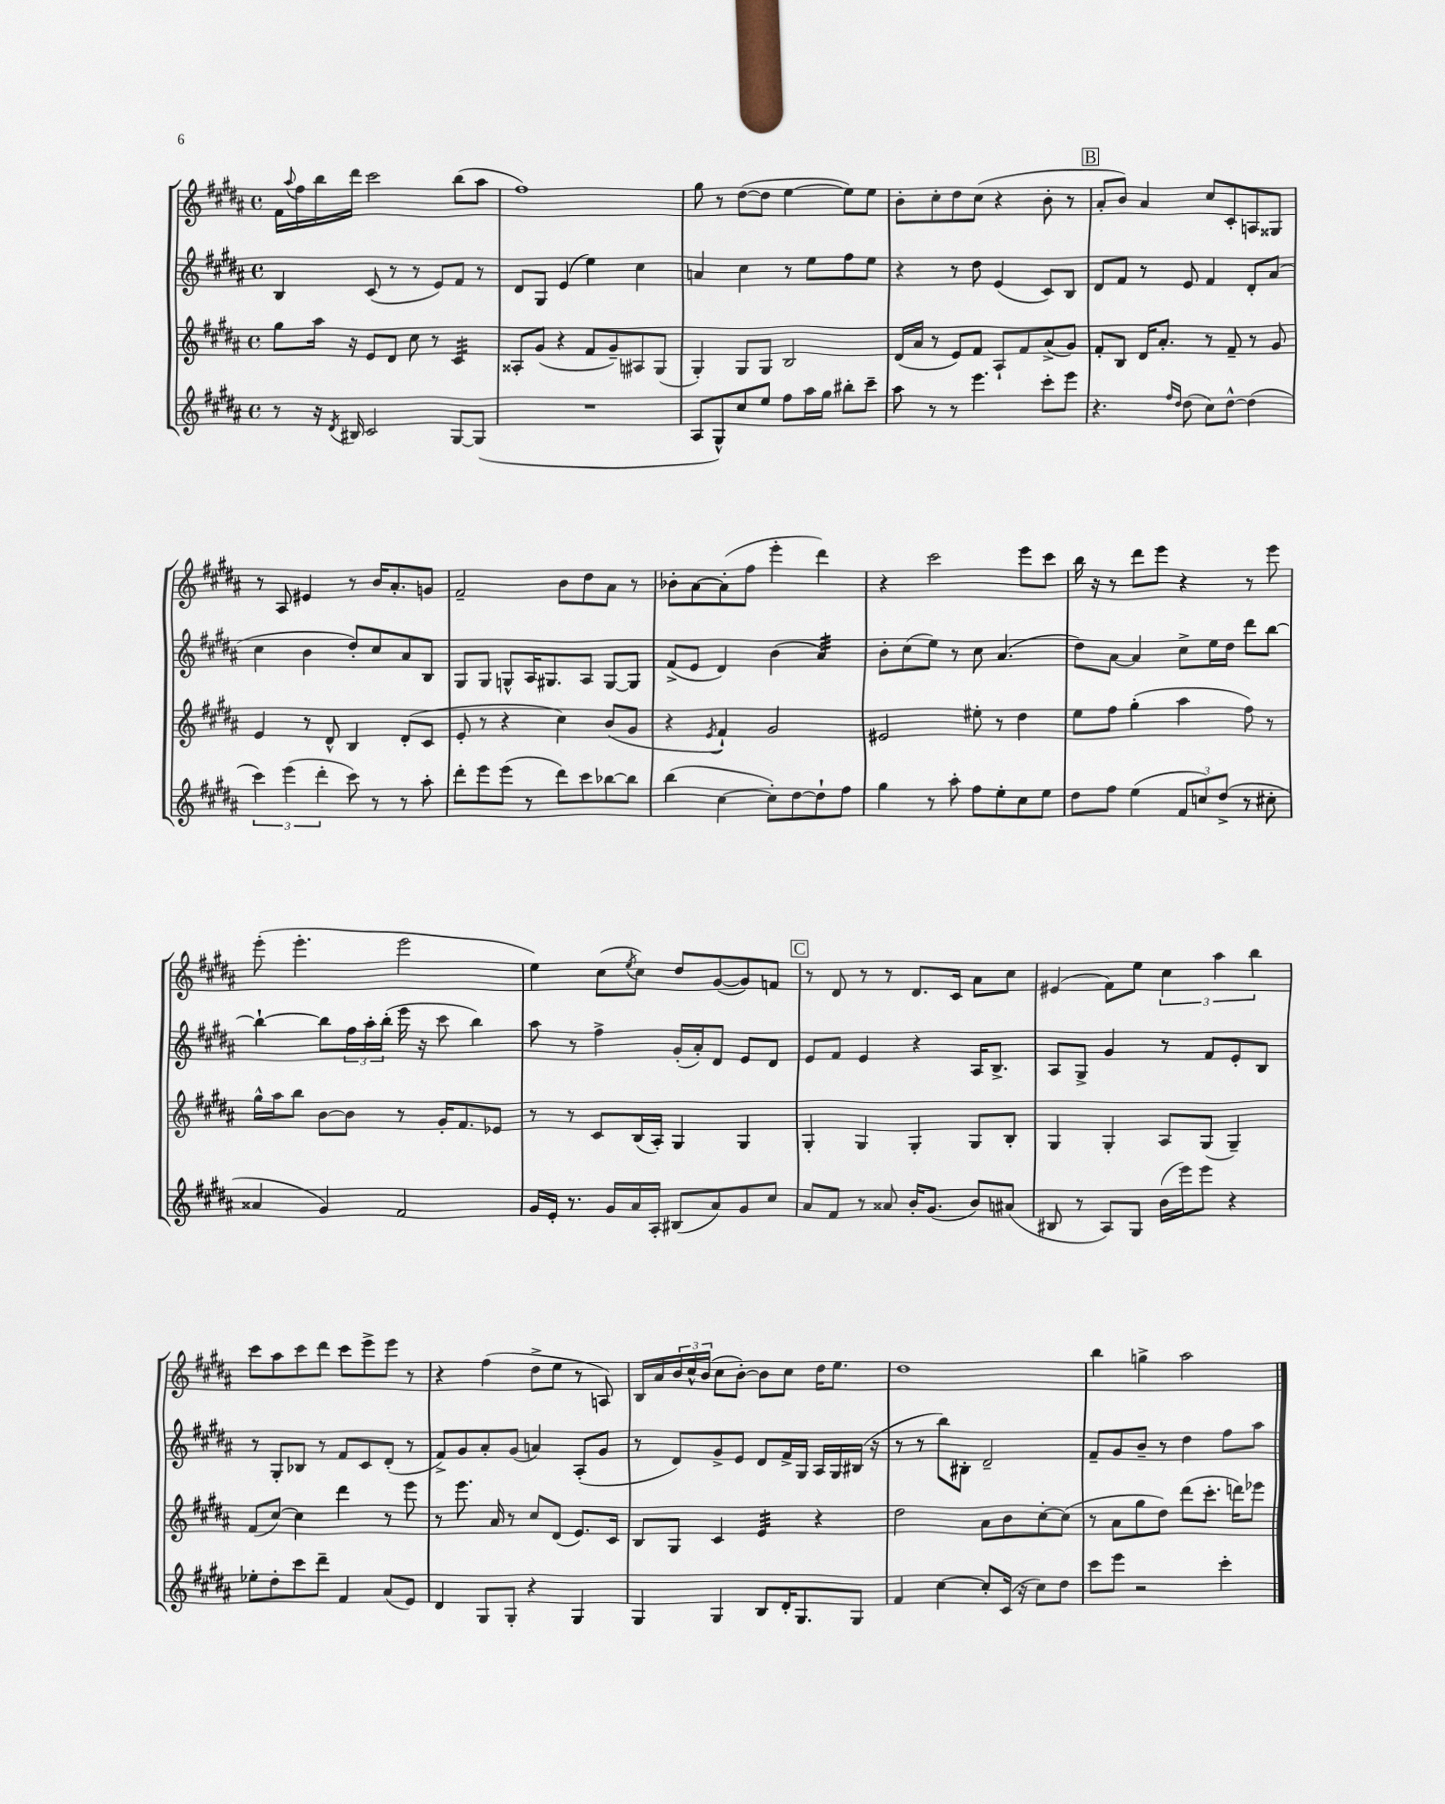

**kern	**kern	**kern	**kern
*staff4	*staff3	*staff2	*staff1
*clefG2	*clefG2	*clefG2	*clefG2
*k[f#c#g#d#a#]	*k[f#c#g#d#a#]	*k[f#c#g#d#a#]	*k[f#c#g#d#a#]
*M4/4	*M4/4	*M4/4	*M4/4
*met(c)	*met(c)	*met(c)	*met(c)
8r	8gg#\L	4B/	16f#\LL
.	.	.	8qqaa#/
.	.	.	16ff#\
16r	16aa#\Jk	.	16bb\
8qd#/	.	.	.
16B#/	16r	.	16ddd#\JJ
2c#/	8e/L	(8c#/	2ccc#\
.	8d#/J	8r	.
.	8cc#\	8r	.
.	8r	8e/L)	.
[8G#/L	4c#/	8f#/J	(8bb\L
(8G#/]J	.	8r	8aa#\J
=	=	=	=
1r	8A##'/L	8d#/L	1ff#)
.	(8g#/J	8G#/J	.
.	4r	(4e/	.
.	8f#/L	4ee\)	.
.	8g#~/)	.	.
.	8A#/	4cc#\	.
.	(8G#/J	.	.
=	=	=	=
8A#/L	4G#'/)	4a/	8gg#\
8G#^^/)	.	.	8r
8cc#/	8G#/L	4cc#\	([8dd#\L
8ee/J	8G#/J	.	8dd#\]J
8ff#\L	2B/	8r	[4ee\
16aa#\L	.	8ee\L	.
16gg#\JJ	.	.	.
8bb#'\L	.	8ff#\	8ee\]L)
8ccc#~\J	.	8ee\J	8ee\J
=	=	=	=
8aa#\	(16d#/LL	4r	8b'\L
.	16a#/JJ	.	.
8r	8r	.	8cc#'\
8r	8e/L)	8r	8dd#\
4.eee\	8f#/J	8dd#\	(8cc#\J
.	8A#`/L	(4e/	4r
.	8f#/	.	.
8ccc#'\L	(8a#^/	8c#/L)	8b'\
8eee\J	8g#/J)	8B/J	8r
=	=	=	=
4.r	8f#'/L	8d#/L	8a#'/L
.	8B/J	8f#/J	8b/J)
.	16d#/LK	8r	4a#/
.	8.a#'/J	.	.
16qqff#/LL	.	.	.
16qqdd#/JJ	.	.	.
(8dd#\	.	8e/	.
8cc#\L)	8r	4f#/	8cc#/L
[8dd#^^\J	8f#~/	.	8c#'/
(4dd#\]	8r	8d#'/L	8A/
.	8g#/	(8a#/J	8G##/J
=	=	=	=
6ccc#\)	4e/	4cc#\	8r
.	.	.	8A#/
(6eee\	.	.	.
.	8r	4b\	4e#/
6ddd#'\	.	.	.
.	8d#^^/	.	.
8ccc#\)	4B/	8dd#'/L)	8r
8r	.	8cc#/	16b/LK
.	.	.	8.a#'/
8r	(8d#'/L	8a#/	.
8aa#'\	8c#/J	8B/J	8g/J
=	=	=	=
8ddd#'\L	8e'/	8G#/L	2f#~/
8eee\	8r	8G#/J	.
(8eee\J	4r	8G^^/L	.
8r	.	16A#/K	.
.	.	8.G#/	.
8ddd#\L)	4cc#\)	.	8b\L
8ccc#\	.	8A#/J	8dd#\
[8bb-\	(8b/L	[8G#/L	8a#\J
8bb-\]J	8g#/J	8G#/]J	8r
=	=	=	=
(4bb\	4r	(8f#^/L	8b-'\L
.	.	8e/J	[8a#\
.	8qe/	.	.
[4cc#\	4f#`/)	4d#/)	(8a#'\]
.	.	.	8ff#\J
8cc#'\]L)	2g#/	(4b\	4eee'\
[8dd#\	.	.	.
8dd#`\]	.	4a#/)	4ddd#\)
8ff#\J	.	.	.
=	=	=	=
4gg#\	2e#/	8b'\L	4r
.	.	(8cc#\	.
8r	.	8ee\J)	2ccc#\
8aa#'\	.	8r	.
8ff#\L	8ee#'\	8cc#\	.
8ee'\	8r	(4.a#/	.
8cc#\	4dd#\	.	8eee\L
8ee\J	.	.	8ccc#\J
=	=	=	=
8dd#\L	8ee\L	8dd#\L)	16bb\
.	.	.	16r
8ff#\J	8ff#\J	[8a#\J	8r
(4ee\	(4gg#'\	4a#/]	8ddd#\L
.	.	.	8eee\J
12f#/L	4aa#\	8cc#^\L	4r
12cc/)	.	.	.
.	.	16ee\L	.
(12dd#^/J	.	.	.
.	.	16dd#\JJ	.
8r	8ff#\)	8ddd#\L	8r
8cc#'\	8r	[8bb\J	8eee\
=	=	=	=
4a##/	16gg#^^\LL	4bb`\_	(8eee'\
.	16aa#\J	.	.
.	8bb\J	.	4.eee'\
4g#/)	[8b\L	8bb\]L	.
.	8b\]J	24ff#\L	.
.	.	24aa#'\	.
.	.	(24bb'\JJ	.
2f#/	8r	16eee\	2eee\
.	.	16r	.
.	16g#'/LK	8ccc#\	.
.	8.f#/	.	.
.	.	4bb\)	.
.	8e-/J	.	.
=	=	=	=
16g#/LL	8r	8aa#\	4ee\)
16e'/JJ	.	.	.
8.r	8r	8r	.
.	8c#/L	4ff#^\	(8cc#\L
16g#/LL	.	.	.
.	.	.	8qee/
16a#/	(16B/L	.	8cc#\J)
16A#'/JJ	16A#'/JJ)	.	.
(8B#/L	4G#/	(16g#'/LL	8dd#/L
.	.	16a#'/J)	.
8a#/)	.	8d#/J	([8g#/
8g#/	4G#/	8e/L	8g#/])
8cc#/J	.	8d#/J	8f/J
=	=	=	=
8a#/L	4G#'/	8e/L	8r
8f#/J	.	8f#/J	8d#/
8r	4G#/	4e/	8r
8a##/	.	.	8r
16b'/LK	4G#'/	4r	8.d#/L
(8.g#/J	.	.	.
.	.	.	16c#/Jk
8b/L)	8G#/L	16A#/LK	8a#\L
.	.	8.B^/J	.
(8a#/J	8B'/J	.	8cc#\J
=	=	=	=
8B#/	4G#/	8A#/L	(4e#/
8r	.	8G#^/J	.
8A#/L)	4G#'/	4g#/	8f#\L)
8G#/J	.	.	8ee\J
(16b\LL	8A#/L	8r	6cc#\
16eee\J)	.	.	.
8eee\J	(8G#/J	8f#/L	.
.	.	.	6aa#\
4r	4G#~/)	8e'/	.
.	.	.	6bb\
.	.	8B/J	.
=	=	=	=
8ee-'\L	(8f#/L	8r	8ccc#\L
8dd#'\	[8cc#/J)	8G#'/L	8aa#\
8ccc#\	4cc#\]	8B-/J	8ccc#\
8ddd#~\J	.	8r	8ddd#\J
4f#/	4ddd#\	8f#/L	8ccc#\L
.	.	8c#/	8eee^\
(8a#/L	8r	(8d#'/J	8eee\J
8e/J)	8eee\	8r	8r
=	=	=	=
4d#/	8r	8f#^/L)	4r
.	8.eee\	8g#/	.
8G#/L	.	8a#'/	(4ff#\
.	16a#/	.	.
8G#'/J	8r	(8g#/J	.
4r	8cc#/L	4a/)	8dd#^\L
.	(8d#/J	.	8ee\J
4G#/	8.e/L)	(8A#'/L	8r
.	.	8g#/J	8A/)
.	16c#/Jk	.	.
=	=	=	=
4G#/	8B/L	8r	16B/LL
.	.	.	16a#/
.	8G#/J	8d#/L)	24b/
.	.	.	24cc#^^/
.	.	.	(24b/JJ
4G#/	4c#/	8g#^/	8cc#\L
.	.	8e/J	[8b'\J)
8B/L	4e/	8d#/L	8b\]L
16d#'/K	.	16f#^/L	8cc#\J
8.G#/	.	16G#/JJ	.
.	4r	16A#/LL	16dd#\LK
.	.	16G#/	8.ee\J
8G#/J	.	(16B#/JJ	.
.	.	16r	.
=	=	=	=
4f#/	2dd#\	8r	1dd#
.	.	8r	.
[4cc#\	.	8bb\L)	.
.	.	8B#'\J	.
8cc#'/]L	8a#\L	2d#~/	.
(16c#/Jk	8b\	.	.
16r	.	.	.
8cc#\L)	[8cc#'\	.	.
8dd#\J	(8cc#\]J	.	.
=	=	=	=
8ccc#\L	8r	8f#~/L	4bb\
8eee\J	8a#\L	8g#/	.
2r	8gg#\	8b~/J	4gg^\
.	8dd#\J)	8r	.
.	(8ddd#\L	4dd#\	2aa#\
.	8.ccc#'\J	.	.
4ccc#'\	.	8ff#\L	.
.	16ddd\LK)	.	.
.	8eee-\J	8aa#\J	.
==	==	==	==
*-	*-	*-	*-
